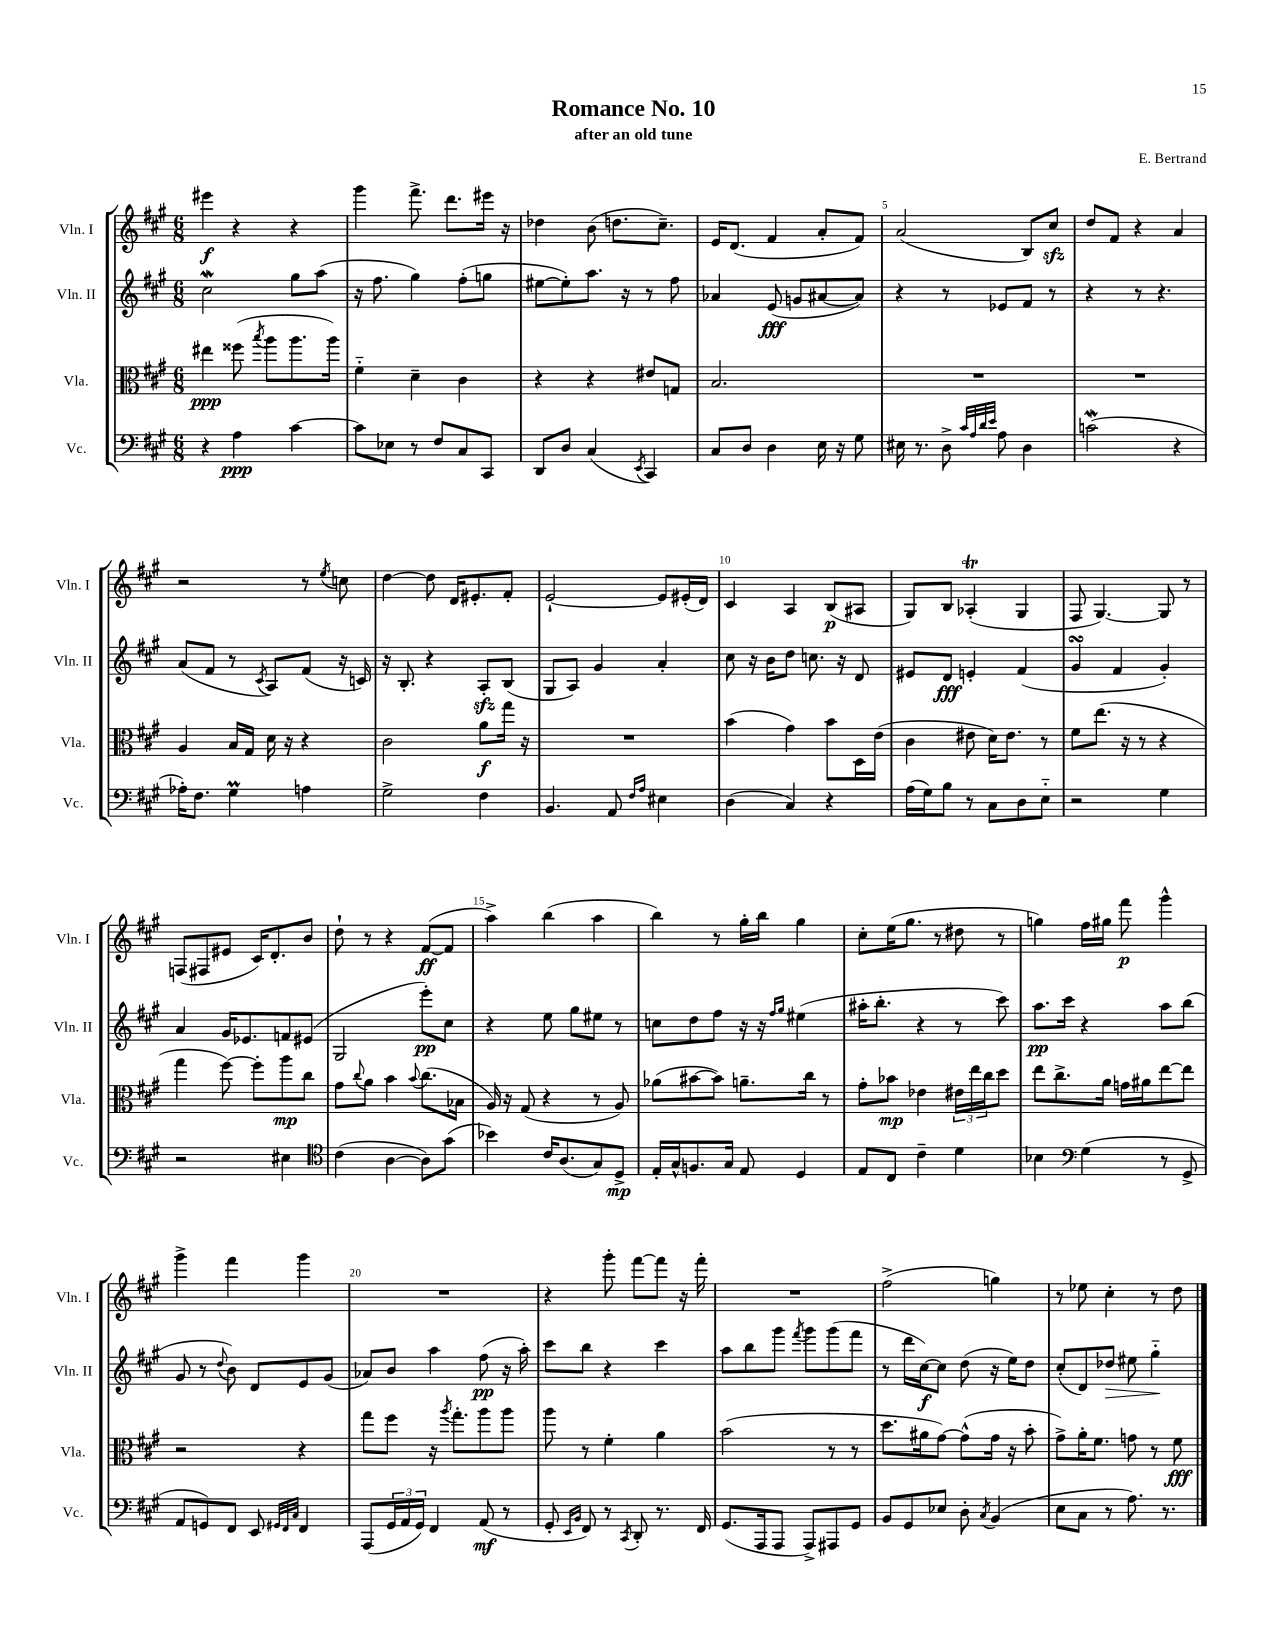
\header { title = "Romance No. 10" composer = "E. Bertrand" subtitle = "after an old tune" }
<<
\new StaffGroup <<
\new Staff = "s0" \with { instrumentName = "Vln. I" shortInstrumentName = "Vln. I" } {
    \clef treble \key a \major \numericTimeSignature \time 6/8
    eis'''4\f r4 r4 |
    gis'''4 fis'''8.-> d'''8. eis'''16 r16 |
    des''4 b'8( d''8. cis''8.--) |
    e'16 d'8.( fis'4 a'8-. fis'8) |
    a'2( b8) cis''8\sfz |
    d''8 fis'8 r4 a'4 |
    r2 r8 \acciaccatura { e''8 } c''8 |
    d''4~ d''8 d'16 eis'8.-. fis'8-. |
    e'2~-! e'8 eis'16-.( d'16) |
    cis'4 a4 b8\p( ais8 |
    gis8) b8 aes4-.\trill( gis4 |
    fis8 gis4.~) gis8 r8 |
    f8( fis8 eis'8 cis'16) d'8.-. b'8 |
    d''8-! r8 r4 fis'8~\ff( fis'8 |
    a''4->) b''4( a''4 |
    b''4) r8 gis''16-. b''16 gis''4 |
    cis''8-. e''16( gis''8. r8 dis''8 r8 |
    g''4) fis''16 gis''16 fis'''8\p gis'''4-^ |
    gis'''4-> fis'''4 gis'''4 |
    R2. |
    r4 gis'''8-. fis'''8~ fis'''8 r16 fis'''16-. |
    R2. |
    fis''2->( g''4) |
    r8 ees''8 cis''4-. r8 d''8 \bar "|." |
}
\new Staff = "s1" \with { instrumentName = "Vln. II" shortInstrumentName = "Vln. II" } {
    \clef treble \key a \major \numericTimeSignature \time 6/8
    cis''2\mordent gis''8 a''8( |
    r16 fis''8. gis''4) fis''8-.( g''8 |
    eis''8~ eis''8-.) a''8. r16 r8 fis''8 |
    aes'4 e'8\fff( g'8 ais'8~ ais'8) |
    r4 r8 ees'8 fis'8 r8 |
    r4 r8 r4. |
    a'8( fis'8 r8 \acciaccatura { cis'8 } a8) fis'8( r16 c'16) |
    r16 b8.-. r4 a8-.\sfz b8( |
    gis8 a8) gis'4 a'4-. |
    cis''8 r16 b'16 d''8 c''8. r16 d'8 |
    eis'8 d'8\fff e'4-. fis'4( |
    gis'4\turn fis'4 gis'4-.) |
    a'4 gis'16 ees'8. f'8 eis'8( |
    gis2 e'''8-.\pp) cis''8 |
    r4 e''8 gis''8 eis''8 r8 |
    c''8 d''8 fis''8 r16 r16 \grace { fis''16 gis''16 } eis''4( |
    ais''16-. b''8.-. r4 r8 cis'''8) |
    a''8.\pp cis'''16 r4 a''8 b''8( |
    gis'8 r8 \appoggiatura { d''8 } b'8) d'8 e'8 gis'8( |
    aes'8) b'8 a''4 fis''8\pp( r16 a''16-.) |
    cis'''8 b''8 r4 cis'''4 |
    a''8 b''8 gis'''8 \acciaccatura { fis'''8 } gis'''8 gis'''8( fis'''8 |
    r8 d'''16 cis''16~\f) cis''8 d''8( r16 e''16) d''8 |
    cis''8-.( d'8) des''8\> eis''8 gis''4-_\! \bar "|." |
}
\new Staff = "s2" \with { instrumentName = "Vla." shortInstrumentName = "Vla." } {
    \clef alto \key a \major \numericTimeSignature \time 6/8
    eis''4\ppp fisis''8( \acciaccatura { b''8 } a''8 a''8. a''16) |
    fis'4-_ d'4-- cis'4 |
    r4 r4 eis'8 g8 |
    b2. |
    R2. |
    R2. |
    a4 b16 gis16 d'16 r16 r4 |
    cis'2 a'8\f gis''16 r16 |
    R2. |
    b'4( gis'4) b'8 d16 e'16( |
    cis'4 eis'8 d'16) eis'8. r8 |
    fis'8 e''8.( r16 r8 r4 |
    gis''4 fis''8~) fis''8-. a''8\mp cis''8 |
    gis'8 \appoggiatura { cis''8 } a'8 b'4 \appoggiatura { b'8 } cis''8.( bes16 |
    a16) r16 gis8( r4 r8 a8) |
    aes'8( bis'8~ bis'8) a'8.-- cis''16 r8 |
    gis'8-. bes'8\mp ees'4 \tuplet 3/2 { eis'16 e''16 cis''16 } d''8 |
    e''8 cis''8.-> a'16 g'16 ais'16 e''8~ e''8 |
    r2 r4 |
    gis''8 fis''8 r16 \acciaccatura { a''8 } gis''8.-. a''8 a''8 |
    a''8 r8 fis'4-. a'4 |
    b'2( r8 r8 |
    d''8. ais'16 gis'8~) gis'8-^( gis'16 r16 b'8-. |
    gis'8->) a'16-. fis'8. g'8 r8 fis'8\fff \bar "|." |
}
\new Staff = "s3" \with { instrumentName = "Vc." shortInstrumentName = "Vc." } {
    \clef bass \key a \major \numericTimeSignature \time 6/8
    r4 a4\ppp cis'4~ |
    cis'8 ees8 r8 fis8 cis8 cis,8 |
    d,8 d8 cis4( \acciaccatura { e,8 } cis,4) |
    cis8 d8 d4 e16 r16 gis8 |
    eis16 r8. d8-> \grace { cis'32 a32 d'32 e'32 } a8 d4 |
    c'2\mordent( r4 |
    aes16-.) fis8. gis4\prall a4 |
    gis2-> fis4 |
    b,4. a,8 \grace { fis16 a16 } eis4 |
    d4( cis4) r4 |
    a16( gis16) b8 r8 cis8 d8 e8-_ |
    r2 gis4 |
    r2 eis4 |
    \clef tenor cis'4( a4~ a8) gis'8( |
    bes'4) cis'16 a8.( gis8) d8->\mp |
    e16-. gis16-^ f8. gis16 e8 d4 |
    e8 cis8 cis'4-- d'4 |
    bes4 \clef bass gis4( r8 gis,8-> |
    a,8 g,8) fis,8 e,8 \grace { gis,32 fis,32 cis32 } fis,4 |
    a,,8( \tuplet 3/2 { gis,16 a,16 gis,16) } fis,4 a,8\mf( r8 |
    gis,8-. \grace { e,16 b,16 } fis,8) r8 \acciaccatura { cis,8 } d,8-. r8. fis,16 |
    gis,8.( a,,16 a,,8 a,,8->) ais,,8 gis,8 |
    b,8 gis,8 ees8 d8-. \acciaccatura { cis8 } b,4( |
    e8 cis8 r8 a8.) r8. \bar "|." |
}
>>
>>
\layout { \context { \Score \override BarNumber.break-visibility = ##(#f #t #t) barNumberVisibility = #(every-nth-bar-number-visible 5) } }
